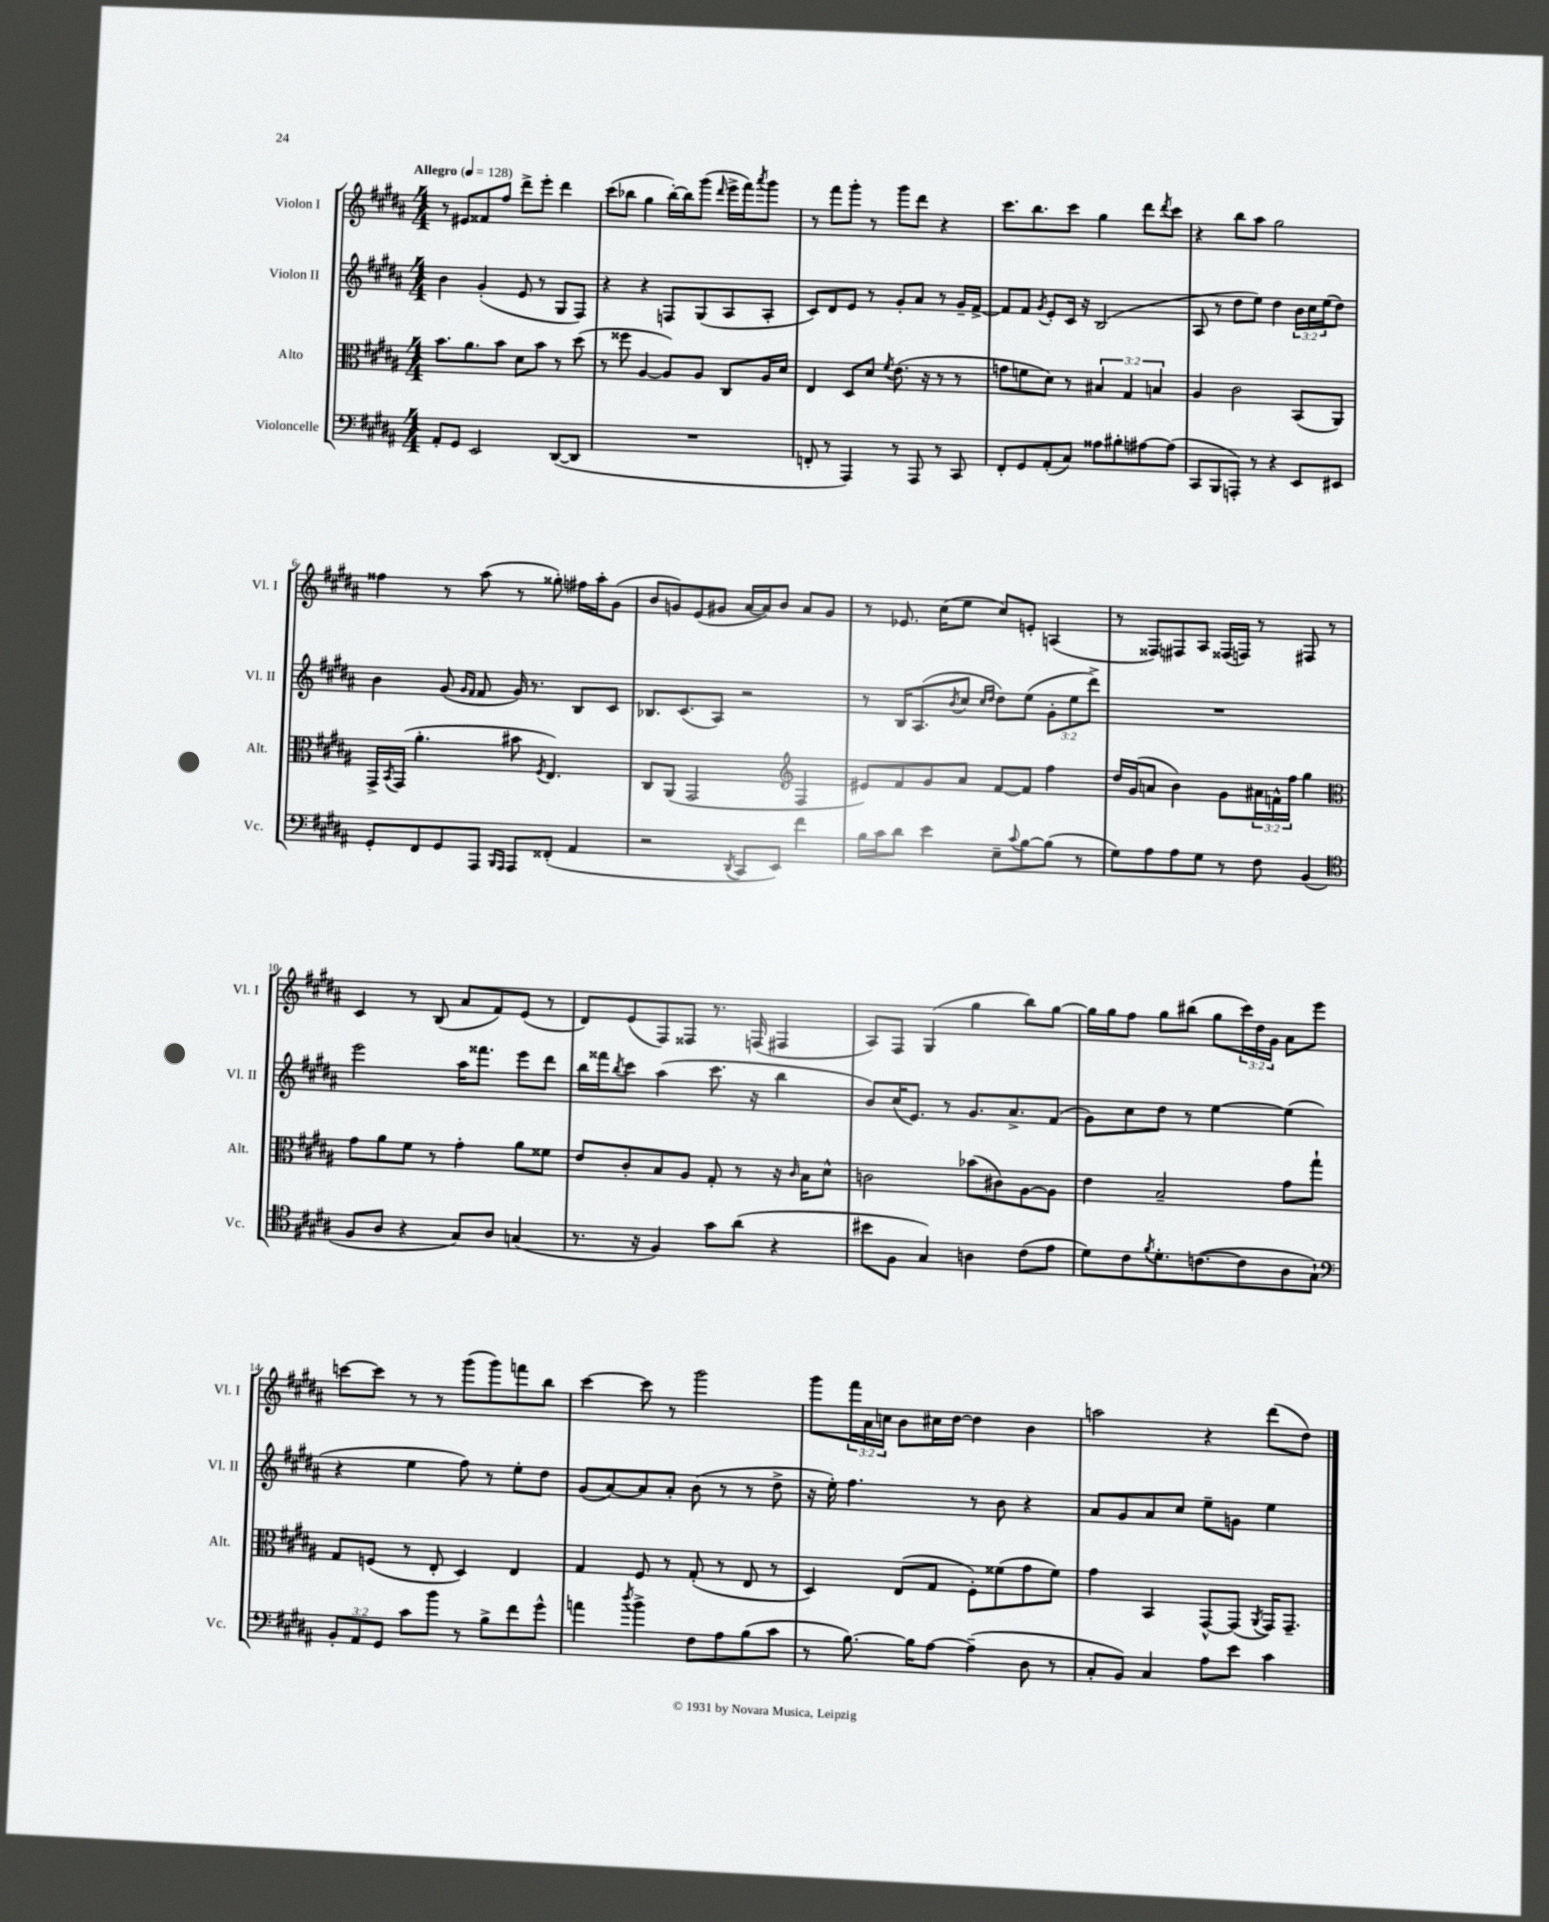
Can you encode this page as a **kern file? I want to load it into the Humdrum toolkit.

**kern	**kern	**kern	**kern
*staff4	*staff3	*staff2	*staff1
*clefF4	*clefC3	*clefG2	*clefG2
*k[f#c#g#d#a#]	*k[f#c#g#d#a#]	*k[f#c#g#d#a#]	*k[f#c#g#d#a#]
*M4/4	*M4/4	*M4/4	*M4/4
*MM128	*MM128	*MM128	*MM128
8AA#'	8.b	4b	8r
8GG#	.	.	8e#
.	8.a#	.	.
2EE	.	(4g#'	8f##
.	8b	.	8ff#
.	8d#	8e	8ddd#^
.	8b	8r	8eee'
([8DD#	8r	8G#	4ddd#
8DD#]	(8dd#	8F#)	.
=	=	=	=
1r	8r	4r	(8ccc#
.	8ff##	.	8bb-
.	[4A#	4r	4gg#
.	8A#])	8F	[16bb-')
.	.	.	16bb-]
.	8A#	(8G#	(8ggg#
.	.	.	16qqddd#
.	8C#	8A#	16eee^
.	.	.	16fff#)
.	.	.	8qaaa#
.	16A#	8A#'	8ggg#
.	16d#	.	.
=	=	=	=
8FF'	4E	8c#)	8r
8r	.	8d#	8fff#
4AAA#)	8D#	8e	8ggg#'
.	8d#	8r	8r
.	8qf#	.	.
8r	(8.e	8g#'	8ggg#
8AAA#	.	8a#	8ddd#
.	16r	.	.
8r	8r	8r	4r
8CC#	8r	16g#~	.
.	.	[16f#^	.
=	=	=	=
8FF#'	8g	8f#]	8.ccc#
8GG#	8f	8f#	.
.	.	.	8.bb
.	.	8qg#	.
(8AA#'	8d#)	8e'	.
8C#)	8r	16c#	8ccc#
.	.	16r	.
8A##	6B#	(2B	4gg#
8B#'	.	.	.
.	6G#	.	.
[8A#	.	.	8ddd#
.	6B	.	.
.	.	.	8qddd#
(8A#]	.	.	8ccc#
=	=	=	=
8CC#	4A#	8A#	4r
8BBB	.	8r	.
8AAA')	2c#	8dd#	8bb
8r	.	8ee)	8aa#
4r	.	4dd#	2gg#
8EE	(8BB	24b	.
.	.	24cc#	.
.	.	(24ee	.
8EE#	8AA#)	8dd#)	.
=	=	=	=
8GG#'	16GG#^	4b	4ff##
.	8qBB	.	.
.	(16GG#	.	.
8FF#	4.a#'	.	.
8GG#	.	(8g#	8r
.	.	16qqg#	.
.	.	16qqf#	.
8AAA#	.	8f#	(8aa#
16qqBBB	.	.	.
16qqAAA#	.	.	.
8AAA#	8b#	16g#)	8r
.	.	8.r	.
.	8qF#	.	.
(8FF##'	4.E)	.	8gg##')
4AA#	.	8B	16ff#
.	.	.	16aa#'
.	.	8c#	(8g#
=	=	=	=
2r	8C#	8.B-	8b
.	(8AA#	.	8g)
.	.	(8.c#	.
.	2GG#	.	(8e
.	.	8A#)	8g#
8qDD#	.	.	.
8CC#	.	2r	[16a#
.	.	.	16a#])
8EE)	.	.	8b
*	*clefG2	*	*
4f#	4F#	.	8a#
.	.	.	8g#
=	=	=	=
16B	8e#)	8r	8r
16c#	.	.	.
8d#	8f#	16B	8.e-
.	.	(8.A#	.
4e	8g#	.	.
.	.	.	(16cc#
.	.	8qb	.
.	8a#	8cc#	8ee
.	.	16qqcc#	.
.	.	16qqdd#	.
8E~	[8f#	8dd#)	8cc#)
8qqc#	.	.	.
[8B	8f#]	(8ee	8e'
(8B]	4ff#	12g#'	(4A
.	.	12ee	.
8r	.	.	.
.	.	12ddd#^)	.
=	=	=	=
8G#)	16dd#	1r	8r
.	(16g#	.	.
8A#	8a	.	8F##)
8A#	4b)	.	8F#
8G#	.	.	8A#
8r	8g#	.	(16F##
.	.	.	16F)
8F#	24a#	.	8r
.	24f^^	.	.
.	24ff#	.	.
(4BB	4gg#	.	8F#
.	.	.	8r
=	=	=	=
*clefC4	*clefC3	*	*
8F#	8g#	2eee	4c#
8A#	8a#	.	.
4r	8f#	.	8r
.	8r	.	(8B
8G#)	4g#'	16aa#	8a#
.	.	8.fff##	.
8A#	.	.	8f#)
(4G	8a#	8eee	(8e
.	8f##	8ddd#	8r
=	=	=	=
8.r	8e	16bb	8d#)
.	.	16fff##	.
.	.	8qbb	.
.	8c#'	8ccc#	(8e
16r	.	.	.
4F#)	8B	(4aa#	8F#)
.	8A#	.	8F##
8g#	8G#'	8.ccc#	8.r
(8a#	8r	.	.
.	.	16r	(16F
4r	16r	4bb	4F#
.	16qqc#	.	.
.	16B	.	.
.	8d#^^	.	.
=	=	=	=
8b#	2c	8b)	8A#)
8F#	.	(16cc#	8F#
.	.	8.e)	.
4G#)	.	.	(4G#
.	.	8r	.
4A	(8b-	8.g#	4gg#
.	8c#)	.	.
.	.	8.a#^	.
(8c#	[8A#	.	8bb)
8e	8A#]	(8f#	[8gg#
=	=	=	=
8d#)	4e	8g#)	16gg#]
.	.	.	16gg#
8c#	.	8cc#	8ff#
8qf#	.	.	.
8.d#'	2B~	8dd#	8gg#
.	.	8r	(8bb#
([8.c	.	.	.
.	.	[4ee	8gg#
8c]	.	.	24ccc#)
.	.	.	24dd#
.	.	.	24g#
8A#	8g#	(4ee]	8a#
8G#`)	8gg#`	.	8eee
=	=	=	=
*clefF4	*	*	*
12BB'	8G#	4r	[8ccc
12AA#	.	.	.
.	(8F	.	8ccc]
12GG#	.	.	.
8c#	8r	4ee	8r
8b	8E'	.	8r
8r	4D#)	8ff#)	(8ggg#
8B^	.	8r	8ggg#)
8f#	4E	8ee'	8fff
8g#^^	.	8dd#	8bb
=	=	=	=
4a	4G#	(8g#	[4ccc#
.	.	[8a#)	.
8qdd#	.	.	.
4b^	8F#	8a#]	8ccc#]
.	8r	8a#'	8r
8F#	(8G#'	(8b	2ggg#
8A#	8r	8r	.
(8B	8E	8r	.
8c#	8r	8dd#^	.
=	=	=	=
8r	4D#)	16r	8ggg#
.	.	16ee')	.
[8.B)	.	4.ff#	24fff#
.	.	.	24a#
.	.	.	24cc
.	(8E	.	8b
16B]	.	.	.
[8A#	8G#	.	16cc#
.	.	.	[16dd#
(4A#~]	8F#')	8r	4dd#]
.	(8f##	8b	.
8D#	8g#	4r	4b
8r	8f##)	.	.
=	=	=	=
8C#'	4g#	8a#	2aa
8BB)	.	8g#	.
4C#	4BB	8a#	.
.	.	8cc#	.
8A#	[8GG#^^	8ee~	4r
8e	(8GG#]	8g	.
.	8qAA#	.	.
4c#	16GG#)	4ee	(8ddd#
.	8.GG#~	.	.
.	.	.	8dd#)
==	==	==	==
*-	*-	*-	*-
